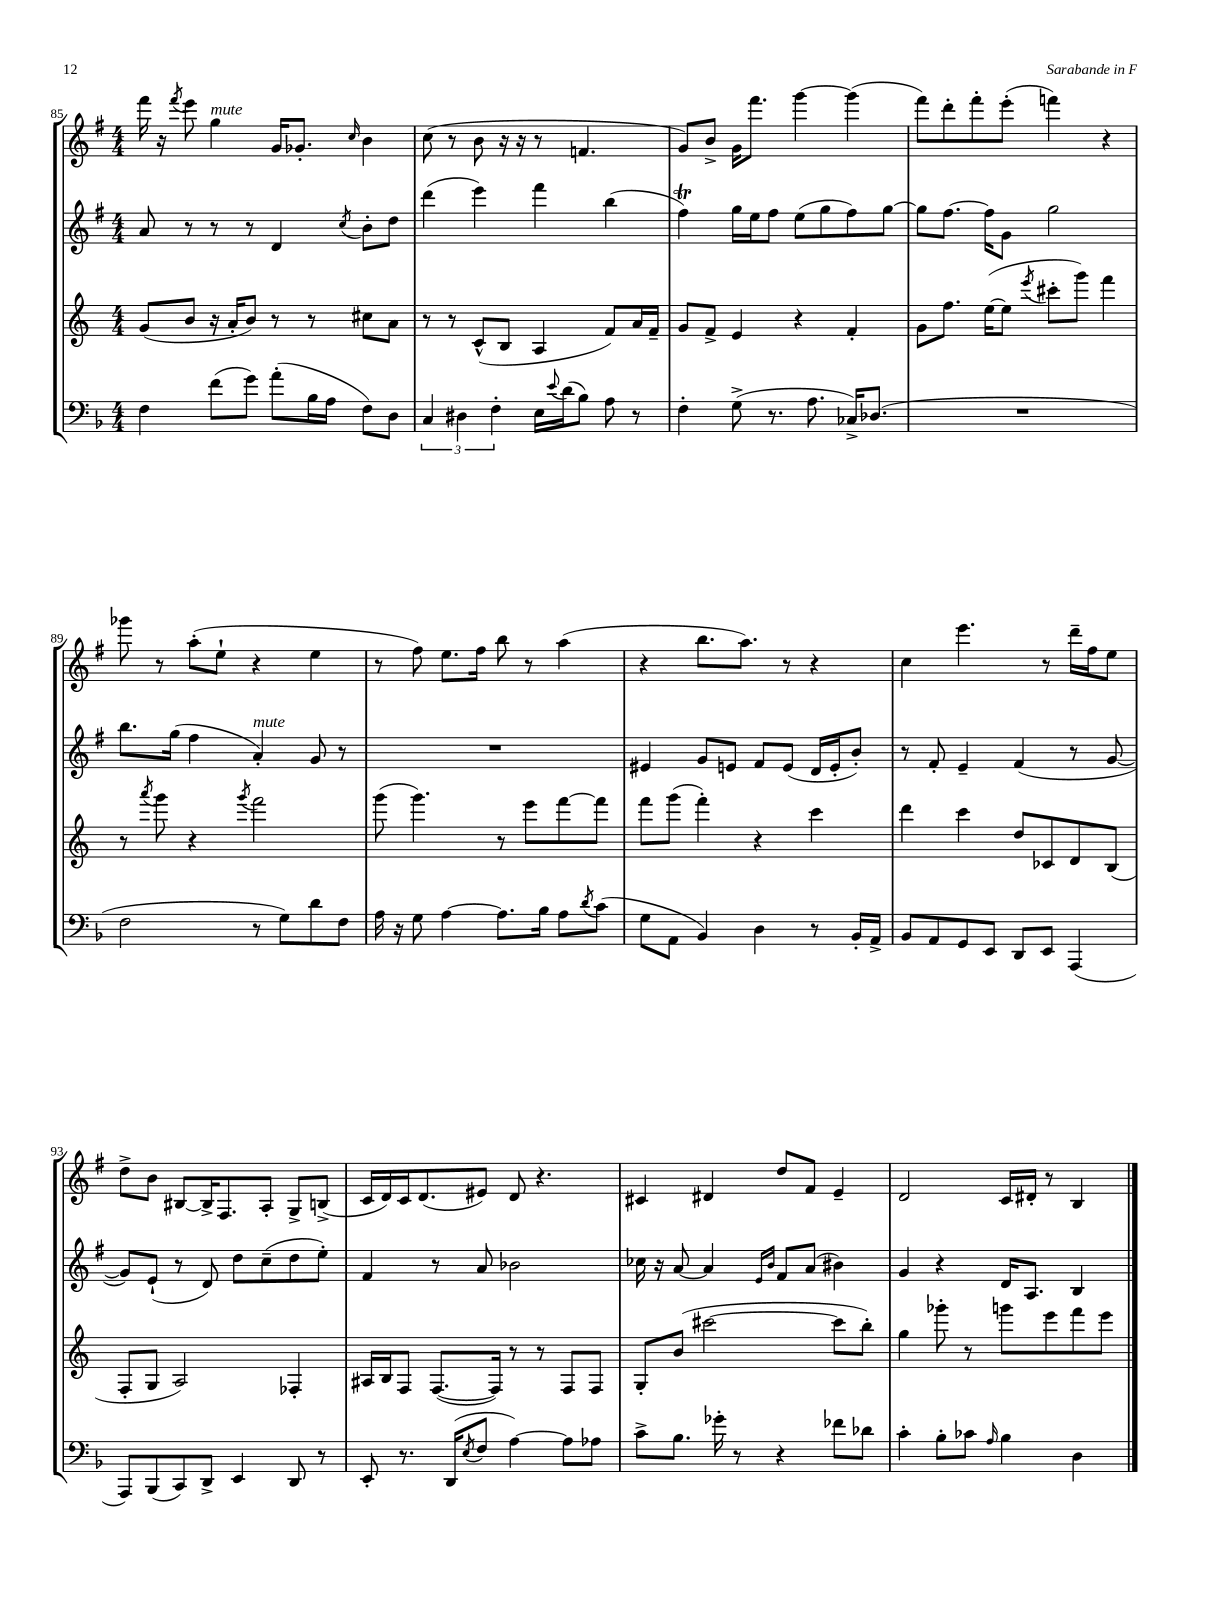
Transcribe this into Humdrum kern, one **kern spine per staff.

**kern	**kern	**kern	**kern
*staff4	*staff3	*staff2	*staff1
*clefF4	*clefG2	*clefG2	*clefG2
*k[b-]	*k[]	*k[f#]	*k[f#]
*M4/4	*M4/4	*M4/4	*M4/4
4F\	(8g/L	8a/	16fff#\
.	.	.	16r
.	.	.	8qfff#/
.	8b/J	8r	8eee\
(8f\L	16r	8r	4gg\
.	16a'/LK	.	.
8g\J)	8b/J)	8r	.
(8a'\L	8r	4d/	16g/LK
.	.	.	8.g-'/J
16B-\L	8r	.	.
16A\JJ	.	.	.
.	.	8qcc/	16qqcc/
8F\L)	8cc#\L	8b'\L	4b\
8D\J	8a\J	8dd\J	.
=	=	=	=
6C/	8r	(4ddd\	(8cc\
.	8r	.	8r
6D#\	.	.	.
.	(8c^^/L	4eee\)	8b\
6F'\	.	.	.
.	8B/J	.	16r
.	.	.	16r
16E\LL	4A/	4fff#\	8r
8qqe/	.	.	.
(16d\J	.	.	.
8B-\J)	.	.	4.f/
8A\	8f/L)	(4bb\	.
8r	16a/L	.	.
.	16f~/JJ	.	.
=	=	=	=
4F'\	8g/L	4ff#\)	8g/L)
.	8f^/J	.	8b^/J
(8G^\	4e/	16gg\LL	16g\LK
.	.	16ee\J	8.fff#\J
8.r	.	8ff#\J	.
.	4r	(8ee\L	[4ggg\
8.A\	.	.	.
.	.	8gg\	.
16C-^/LK)	4f'/	8ff#\)	(4ggg\]
(8.D-/J	.	.	.
.	.	[8gg\J	.
=	=	=	=
1r	8g\L	8gg\]L	8fff#\L)
.	8.ff\J	[8.ff#\J	8ddd'\
.	.	.	8fff#'\
.	([16ee\LK	16ff#\]LK	.
.	8ee\]J	8g\J	(8eee'\J
.	8qeee/	.	.
.	8ccc#'\L	2gg\	4fff\)
.	8ggg\J)	.	.
.	4fff\	.	4r
=	=	=	=
2F\	8r	8.bb\L	8ggg-\
.	8qaaa/	.	.
.	8ggg\	.	8r
.	.	(16gg\Jk	.
.	4r	4ff#\	(8aa'\L
.	.	.	8ee`\J
.	8qggg/	.	.
8r	2fff\	4a'/)	4r
8G\L)	.	.	.
8d\	.	8g/	4ee\
8F\J	.	8r	.
=	=	=	=
16A\	(8ggg\	1r	8r
16r	.	.	.
8G\	4.ggg\)	.	8ff#\)
[4A\	.	.	8.ee\L
.	.	.	16ff#\Jk
8.A\]L	8r	.	8bb\
.	8eee\L	.	8r
16B-\Jk	.	.	.
8A\L	[8fff\	.	(4aa\
8qd/	.	.	.
(8c\J	8fff\]J	.	.
=	=	=	=
8G\L	8fff\L	4e#/	4r
8AA\J	(8ggg\J	.	.
4BB-/)	4fff'\)	8g/L	8.bb\L
.	.	8e/J	.
.	.	.	8.aa\J)
4D\	4r	8f#/L	.
.	.	(8e/J	8r
8r	4ccc\	16d/LL	4r
.	.	16e'/J	.
16BB-'/LL	.	8b'/J)	.
16AA^/JJ	.	.	.
=	=	=	=
8BB-/L	4ddd\	8r	4cc\
8AA/	.	8f#'/	.
8GG/	4ccc\	4e~/	4.eee\
8EE/J	.	.	.
8DD/L	8dd/L	(4f#/	.
8EE/J	8c-/	.	8r
(4AAA/	8d/	8r	16ddd~\LL
.	.	.	16ff#\J
.	(8B/J	[8g/	8ee\J
=	=	=	=
8AAA/L)	8F'/L	8g/]L)	8dd^\L
(8BBB-/	8G/J	(8e`/J	8b\J
8CC/)	2A/)	8r	[8B#/L
8DD^/J	.	8d/)	16B#^/]K
.	.	.	8.F#/
4EE/	.	8dd\L	.
.	.	(8cc~\	8A'/J
8DD/	4F-'/	8dd\	8G^/L
8r	.	8ee'\J)	(8B^/J
=	=	=	=
8EE'/	16A#/LL	4f#/	16c/LL
.	16B/J	.	16d/)
8.r	8F/J	.	16c/J
.	.	.	(8.d/
.	([8.F/L	8r	.
(16DD/LK	.	.	.
8qE/	.	.	.
8F/J	.	8a/	8e#/J)
.	16F/]Jk)	.	.
[4A\)	8r	2b-\	8d/
.	8r	.	4.r
8A\]L	8F/L	.	.
8A-\J	8F/J	.	.
=	=	=	=
8c^\L	8G'/L	16cc-\	4c#/
.	.	16r	.
8.B-\J	(8b/J	[8a/	.
.	[2ccc#\	4a/]	4d#/
16g-'\	.	.	.
8r	.	.	.
.	.	16qqe/LL	.
.	.	16qqb/JJ	.
4r	.	8f#/L	8dd/L
.	.	(8a/J	8f#/J
8f-\L	8ccc#\]L	4b#\)	4e~/
8d-\J	8bb'\J)	.	.
=	=	=	=
4c'\	4gg\	4g/	2d/
8B-'\L	8ggg-'\	4r	.
8c-\J	8r	.	.
16qqA/	.	.	.
4B-\	8ggg\L	16d/LK	16c/LL
.	.	8.A/J	16d#'/JJ
.	8eee\	.	8r
4D\	8fff\	4B/	4B/
.	8eee\J	.	.
==	==	==	==
*-	*-	*-	*-
